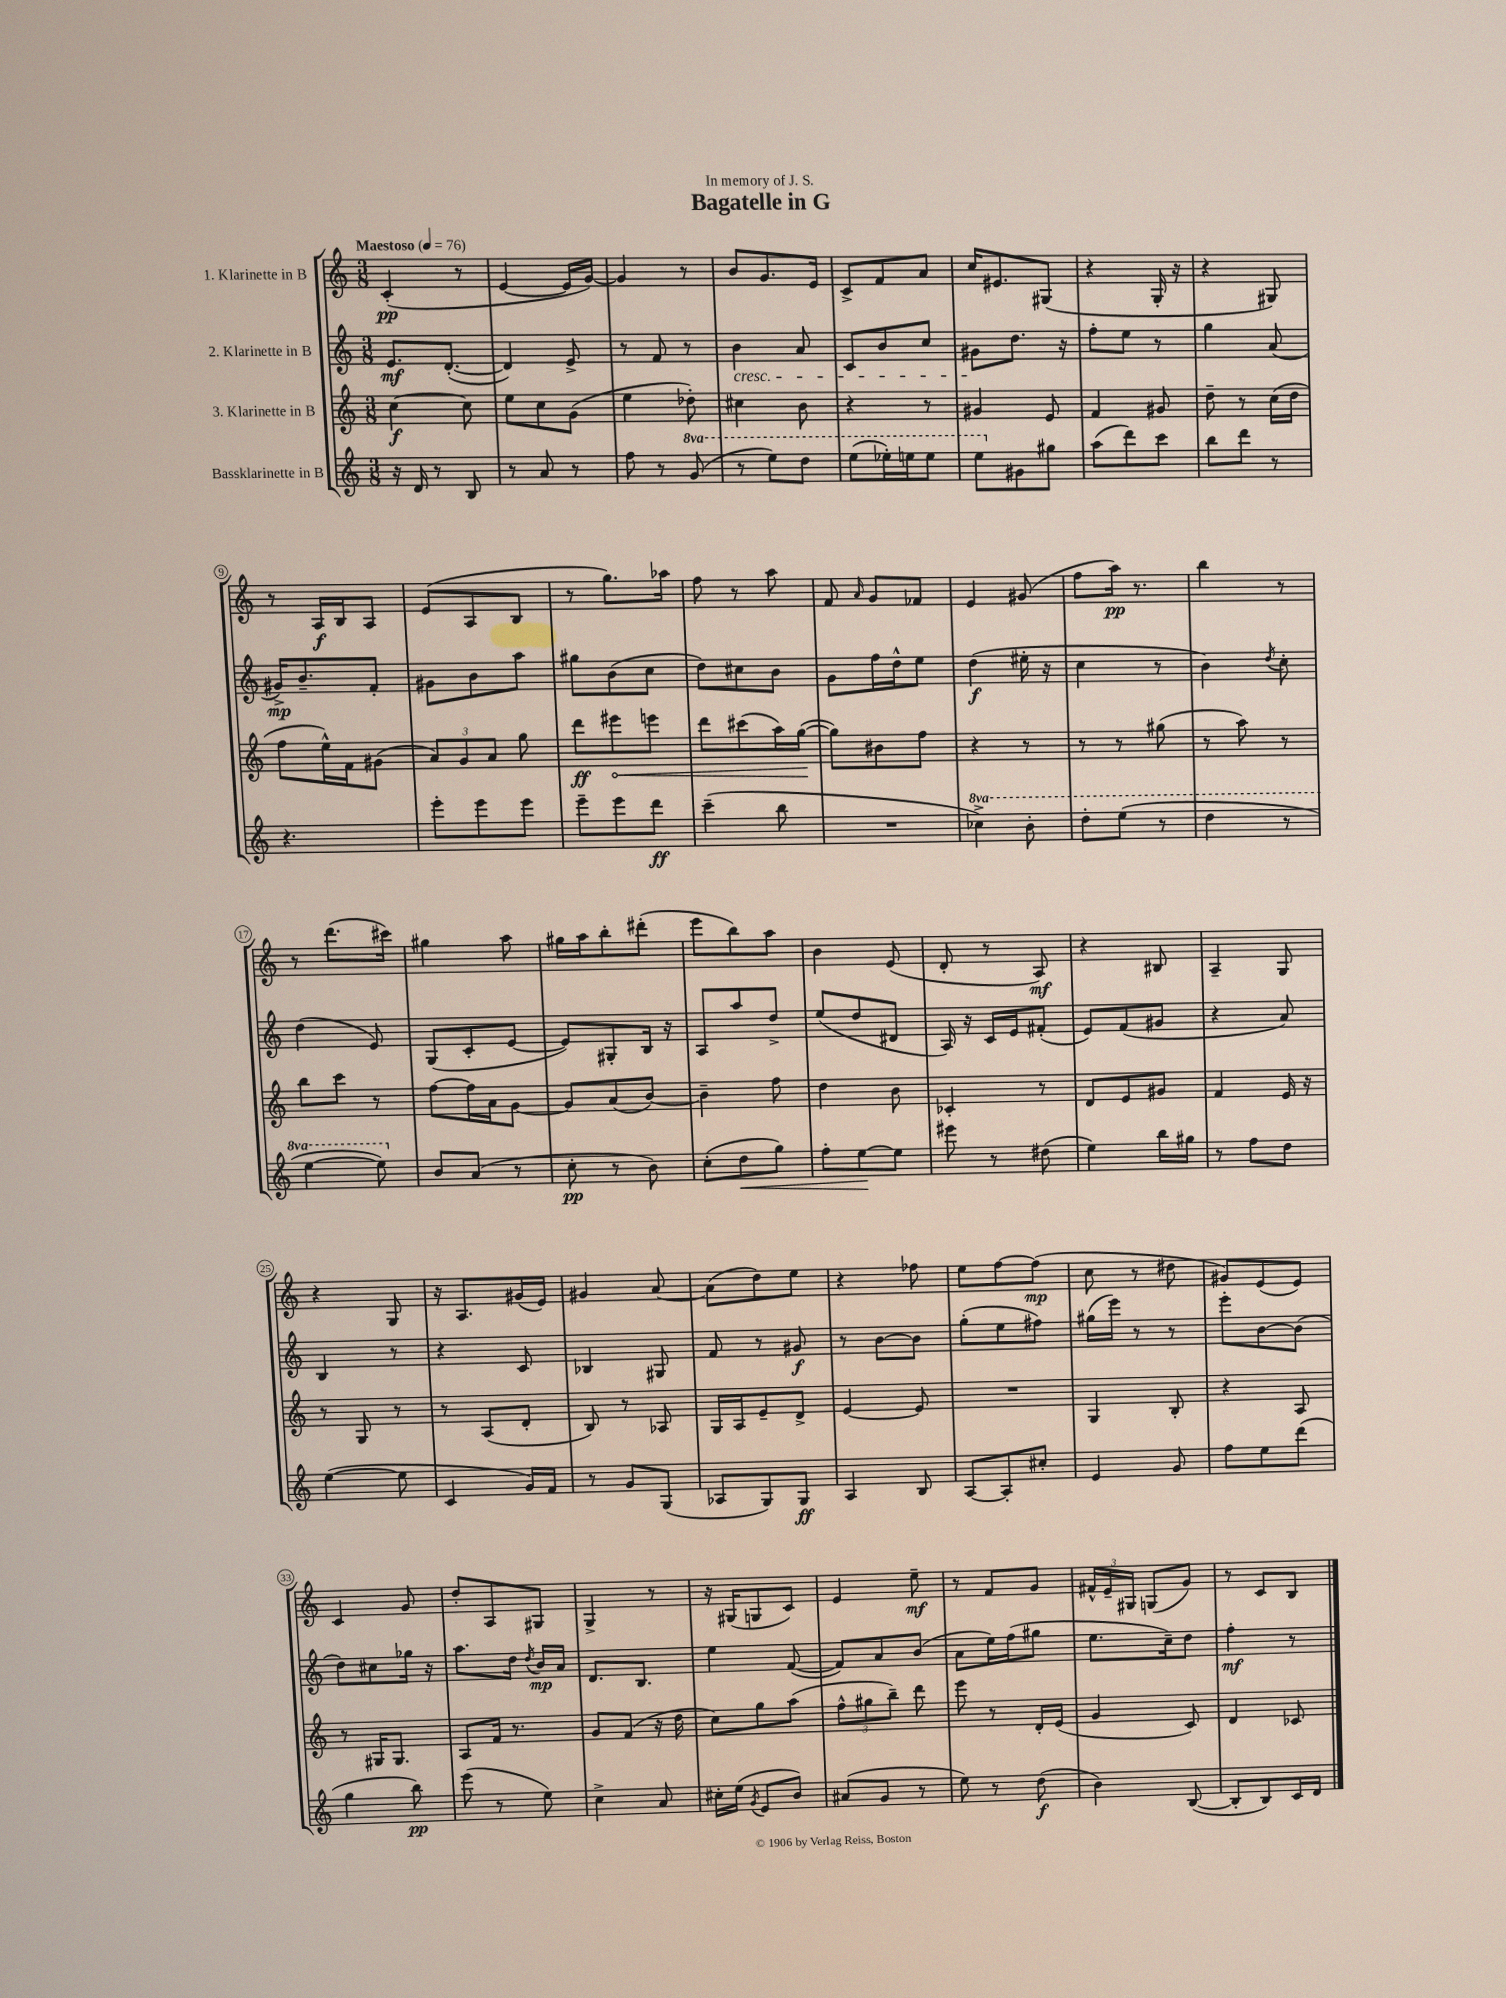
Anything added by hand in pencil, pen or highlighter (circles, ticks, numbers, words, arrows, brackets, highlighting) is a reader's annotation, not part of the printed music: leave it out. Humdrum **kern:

**kern	**dynam	**kern	**dynam	**kern	**dynam	**kern	**dynam
*part4	*part4	*part3	*part3	*part2	*part2	*part1	*part1
*staff4	*staff4	*staff3	*staff3	*staff2	*staff2	*staff1	*staff1
*I"Bassklarinette in B	*	*I"3. Klarinette in B	*	*I"2. Klarinette in B	*	*I"1. Klarinette in B	*
*clefG2	*	*clefG2	*	*clefG2	*	*clefG2	*
*k[]	*	*k[]	*	*k[]	*	*k[]	*
*M3/8	*	*M3/8	*	*M3/8	*	*M3/8	*
*MM76	*	*MM76	*	*MM76	*	*MM76	*
=1	=1	=1	=1	=1	=1	=1	=1
!	!	!	!	!	!	!LO:TX:a:B:t=Maestoso	!
16r	.	[4cc\	f	8.e/L	mf	(4c'/	pp
16d/	.	.	.	.	.	.	.
8r	.	.	.	.	.	.	.
.	.	.	.	([8.d'/J	.	.	.
8B/	.	8cc\]	.	.	.	8r	.
=2	=2	=2	=2	=2	=2	=2	=2
8r	.	8ee\L	.	4d/])	.	[4e/	.
8a/	.	8cc\	.	.	.	.	.
8r	.	(8g\J	.	8e^/	.	16e/LL]	.
.	.	.	.	.	.	[16g/JJ)	.
=3	=3	=3	=3	=3	=3	=3	=3
8ff\	.	4ee\	.	8r	.	4g/]	.
8r	.	.	.	8f/	.	.	.
*8va	*	*	*	*	*	*	*
(8gg/	.	8dd-X'\)	.	8r	.	8r	.
=4	=4	=4	=4	=4	=4	=4	=4
!	!	!	!	!LO:TX:b:i:t=cresc.	!	!	!
8r	.	4cc#X\	.	4b\	.	8b/L	.
8eee\L)	.	.	.	.	.	8.g/	.
8ddd\J	.	8b\	.	8a/	.	.	.
.	.	.	.	.	.	16e/Jk	.
=5	=5	=5	=5	=5	=5	=5	=5
(8eee\L	.	4r	.	8c/L	.	8c^/L	.
16eee-X'\L)	.	.	.	8b/	.	8f/	.
16eeen\J	.	.	.	.	.	.	.
8eee\J	.	8r	.	8cc/J	.	8a/J	.
=6	=6	=6	=6	=6	=6	=6	=6
8eee\L	.	4g#X/	.	8g#X\L	.	16cc/KL	.
.	.	.	.	.	.	8.e#X/	.
*X8va	*	*	*	*	*	*	*
8g#X\	.	.	.	8.dd\J	.	.	.
8gg#X\J	.	8e/	.	.	.	(8G#X/J	.
.	.	.	.	16r	.	.	.
=7	=7	=7	=7	=7	=7	=7	=7
(8aa\L	.	4f/	.	8ff'\L	.	4r	.
8ddd\)	.	.	.	8ee\J	.	.	.
8ccc\J	.	8g#X/	.	8r	.	16G'/	.
.	.	.	.	.	.	16r	.
=8	=8	=8	=8	=8	=8	=8	=8
8bb\L	.	8dd~\	.	4gg\	.	4r	.
8ddd\J	.	8r	.	.	.	.	.
8r	.	(16cc\LL	.	(8a/	.	8G#X/)	.
.	.	16dd\JJ	.	.	.	.	.
!!LO:LB:g=z
=9	=9	=9	=9	=9	=9	=9	=9
4.r	.	8ff\L	.	16g#X^/KL)	mp	8r	.
.	.	.	.	8.b~/	.	.	.
.	.	16ee^^\L)	.	.	.	16A/LL	f
.	.	16f\J	.	.	.	16B/J	.
.	.	(8g#X\J	.	8f'/J	.	8A/J	.
=10	=10	=10	=10	=10	=10	=10	=10
8eee'\L	.	12a/L)	.	8g#X\L	.	(8e/L	.
.	.	12g/	.	.	.	.	.
8eee\	.	.	.	8b\	.	8A/	.
.	.	12a/J	.	.	.	.	.
8eee\J	.	8gg\	.	8aa\J	.	8B/J	.
=11	=11	=11	=11	=11	=11	=11	=11
8eee~\L	.	8ddd\L	ff	8gg#X\L	.	8r	.
!	!	!	!LO:HP:b	!	!	!	!
8eee\	.	8eee#X\	<	(8b\	.	8.gg\L)	.
8ddd\J	ff	8eeen\J	.	8cc\J	.	.	.
.	.	.	.	.	.	16aa-X\Jk	.
=12	=12	=12	=12	=12	=12	=12	=12
(4ccc~\	.	8ddd\L	.	8dd\L)	.	8ff\	.
.	.	(8ccc#X\	.	8cc#X\	.	8r	.
8bb\	.	16aa\L)	.	8b\J	.	8aa\	.
.	.	([16gg\JJ	.	.	.	.	.
.	.	.	[	.	.	.	.
=13	=13	=13	=13	=13	=13	=13	=13
4.r	.	8gg\L])	.	8g\L	.	8f/	.
.	.	.	.	.	.	16qqa/	.
.	.	8b#X\	.	16ff\L	.	8g/L	.
.	.	.	.	16dd^^\J	.	.	.
.	.	8ff\J	.	8ee\J	.	8f-X/J	.
=14	=14	=14	=14	=14	=14	=14	=14
*8va	*	*	*	*	*	*	*
4ccc-X^\)	.	4r	.	(4dd\	f	4e/	.
8bb'\	.	8r	.	16ee#X'\	.	(8g#X/	.
.	.	.	.	16r	.	.	.
=15	=15	=15	=15	=15	=15	=15	=15
8ddd'\L	.	8r	.	4cc\	.	8ff\L	.
(8eee\J	.	8r	.	.	.	16aa\Jk)	pp
.	.	.	.	.	.	8.r	.
8r	.	(8gg#X\	.	8r	.	.	.
=16	=16	=16	=16	=16	=16	=16	=16
4ddd\	.	8r	.	4b\)	.	4bb\	.
.	.	8aa\)	.	.	.	.	.
.	.	.	.	8qdd/	.	.	.
8r	.	8r	.	8cc'\	.	8r	.
!!LO:LB:g=z
=17	=17	=17	=17	=17	=17	=17	=17
[4eee\	.	8bb\L	.	(4dd\	.	8r	.
.	.	8ccc\J	.	.	.	(8.ddd\L	.
8eee\])	.	8r	.	8e/)	.	.	.
.	.	.	.	.	.	16ccc#X\Jk)	.
=18	=18	=18	=18	=18	=18	=18	=18
*X8va	*	*	*	*	*	*	*
8b/L	.	[8ff\L	.	(8G/L	.	4gg#X\	.
(8a/J	.	16ff\L]	.	8c'/	.	.	.
.	.	16a\J	.	.	.	.	.
8r	.	[8g\J	.	[8e/J	.	8aa\	.
=19	=19	=19	=19	=19	=19	=19	=19
8cc'\	pp	8g/L]	.	8e/L])	.	16gg#X\LL	.
.	.	.	.	.	.	16aa\J	.
8r	.	(8a/	.	8G#X'/	.	8bb'\	.
8b\)	.	[8b/J)	.	16B/Jk	.	(8ddd#X'\J	.
.	.	.	.	16r	.	.	.
=20	=20	=20	=20	=20	=20	=20	=20
(8cc'\L	.	4b~\]	.	8A/L	.	8eee\L	.
!	!LO:HP:b	!	!	!	!	!	!
8dd\	<	.	.	8aa/	.	8bb\)	.
8gg\J)	.	8ff\	.	8dd^/J	.	8aa\J	.
=21	=21	=21	=21	=21	=21	=21	=21
8ff'\L	.	4dd\	.	(8ee/L	.	4b\	.
[8ee\	.	.	.	8dd/	.	.	.
8ee\J]	[	8b\	.	8d#X/J	.	(8e/	.
=22	=22	=22	=22	=22	=22	=22	=22
8eee#X\	.	4c-X'/	.	16A/)	.	8d'/	.
.	.	.	.	16r	.	.	.
8r	.	.	.	16c/LL	.	8r	.
.	.	.	.	16e/J	.	.	.
(8dd#X\	.	8r	.	(8f#X'/J	.	8A/)	mf
=23	=23	=23	=23	=23	=23	=23	=23
4ee\)	.	8d/L	.	8e/L)	.	4r	.
.	.	8e/	.	(8f/	.	.	.
16bb\LL	.	8g#X/J	.	8g#X/J	.	8B#X/	.
16gg#X\JJ	.	.	.	.	.	.	.
=24	=24	=24	=24	=24	=24	=24	=24
8r	.	4f/	.	4r	.	4A~/	.
8ff\L	.	.	.	.	.	.	.
8dd\J	.	16e/	.	8a/)	.	8G/	.
.	.	16r	.	.	.	.	.
!!LO:LB:g=z
=25	=25	=25	=25	=25	=25	=25	=25
([4ee\	.	8r	.	4B/	.	4r	.
.	.	8G/	.	.	.	.	.
8ee\]	.	8r	.	8r	.	8G/	.
=26	=26	=26	=26	=26	=26	=26	=26
4c/	.	8r	.	4r	.	16r	.
.	.	.	.	.	.	8.A/L	.
.	.	(8A/L	.	.	.	.	.
16g/LL)	.	8d'/J	.	8c/	.	(16g#X/L	.
16f/JJ	.	.	.	.	.	16e/JJ)	.
=27	=27	=27	=27	=27	=27	=27	=27
8r	.	8B/)	.	4B-X/	.	4g#X/	.
8g/L	.	8r	.	.	.	.	.
(8G/J	.	8A-X/	.	8G#X/	.	[8a/	.
=28	=28	=28	=28	=28	=28	=28	=28
8A-X/L	.	16G/LL	.	8f/	.	(8a\L]	.
.	.	16A/J	.	.	.	.	.
8G/)	.	8e~/	.	8r	.	8dd\)	.
8G/J	ff	8d^/J	.	8g#X/	f	8ee\J	.
=29	=29	=29	=29	=29	=29	=29	=29
4A/	.	[4e/	.	8r	.	4r	.
.	.	.	.	[8b\L	.	.	.
8B/	.	8e/]	.	8b\J]	.	8ff-X\	.
=30	=30	=30	=30	=30	=30	=30	=30
[8A/L	.	4.r	.	(8gg'\L	.	8ee\L	.
8A'/]	.	.	.	8ee\	.	[8ff\	.
8cc#X'/J	.	.	.	8ff#X\J)	.	(8ff\J]	mp
=31	=31	=31	=31	=31	=31	=31	=31
4e/	.	4G/	.	(16gg#X\LL	.	8cc\	.
.	.	.	.	16eee\JJ)	.	.	.
.	.	.	.	8r	.	8r	.
8g/	.	8B'/	.	8r	.	8dd#X\	.
=32	=32	=32	=32	=32	=32	=32	=32
8ff\L	.	4r	.	8eee'\L	.	8g#X/L)	.
8ee\	.	.	.	[8b\	.	(8e/	.
(8ddd\J	.	8A/	.	(8b\J]	.	8e/J)	.
!!LO:LB:g=z
=33	=33	=33	=33	=33	=33	=33	=33
4gg\	.	8r	.	8dd\L)	.	4c/	.
.	.	16G#X/KL	.	8cc#X\	.	.	.
.	.	8.G#/J	.	.	.	.	.
8bb\)	pp	.	.	16gg-X\Jk	.	8g/	.
.	.	.	.	16r	.	.	.
=34	=34	=34	=34	=34	=34	=34	=34
(8eee\	.	8A/L	.	8.aa\L	.	8dd'/L	.
8r	.	16f/Jk	.	.	.	8A/	.
.	.	8.r	.	16dd\Jk	.	.	.
.	.	.	.	8qdd/	.	.	.
8ee\)	.	.	.	16b/LL	mp	8G#X/J	.
.	.	.	.	16a/JJ	.	.	.
=35	=35	=35	=35	=35	=35	=35	=35
4cc^\	.	8g/L	.	8.d/L	.	4G^/	.
.	.	(8f/J	.	.	.	.	.
.	.	.	.	8.B/J	.	.	.
8a/	.	16r	.	.	.	8r	.
.	.	16dd\	.	.	.	.	.
=36	=36	=36	=36	=36	=36	=36	=36
16cc#X'\LL	.	8cc\L)	.	4ee\	.	16r	.
(16ee\JJ	.	.	.	.	.	(16G#X/KL	.
8qg/	.	.	.	.	.	.	.
8e/L	.	8gg\	.	.	.	8Gn/	.
8b/J)	.	(8aa\J	.	([8f/	.	8c/J)	.
=37	=37	=37	=37	=37	=37	=37	=37
(8a#X/L	.	12ff^^\L	.	8f/L])	.	4e/	.
.	.	12gg#X\	.	.	.	.	.
8g/J	.	.	.	8a/	.	.	.
.	.	12bb~\J)	.	.	.	.	.
8r	.	8ddd\	.	(8b/J	.	8ee~\	mf
=38	=38	=38	=38	=38	=38	=38	=38
8ee\)	.	8eee\	.	8a\L	.	8r	.
8r	.	8r	.	16ee\L)	.	8f/L	.
.	.	.	.	(16ff\J	.	.	.
(8dd\	f	16d'/LL	.	8gg#X\J	.	8g/J	.
.	.	(16e/JJ	.	.	.	.	.
=39	=39	=39	=39	=39	=39	=39	=39
4b\)	.	4g/	.	8.ee\L	.	24f#X^^/LL	.
.	.	.	.	.	.	24e~/	.
.	.	.	.	.	.	24G#X/JJ	.
.	.	.	.	.	.	(8Gn/L	.
.	.	.	.	16cc~\k)	.	.	.
([8B/	.	8c/)	.	8dd\J	.	8g/J)	.
=40	=40	=40	=40	=40	=40	=40	=40
8B'/L]	.	4d/	.	4ff'\	mf	8r	.
8B/)	.	.	.	.	.	8c/L	.
16c/L	.	8c-X/	.	8r	.	8B/J	.
16d/JJ	.	.	.	.	.	.	.
==	==	==	==	==	==	==	==
*-	*-	*-	*-	*-	*-	*-	*-
